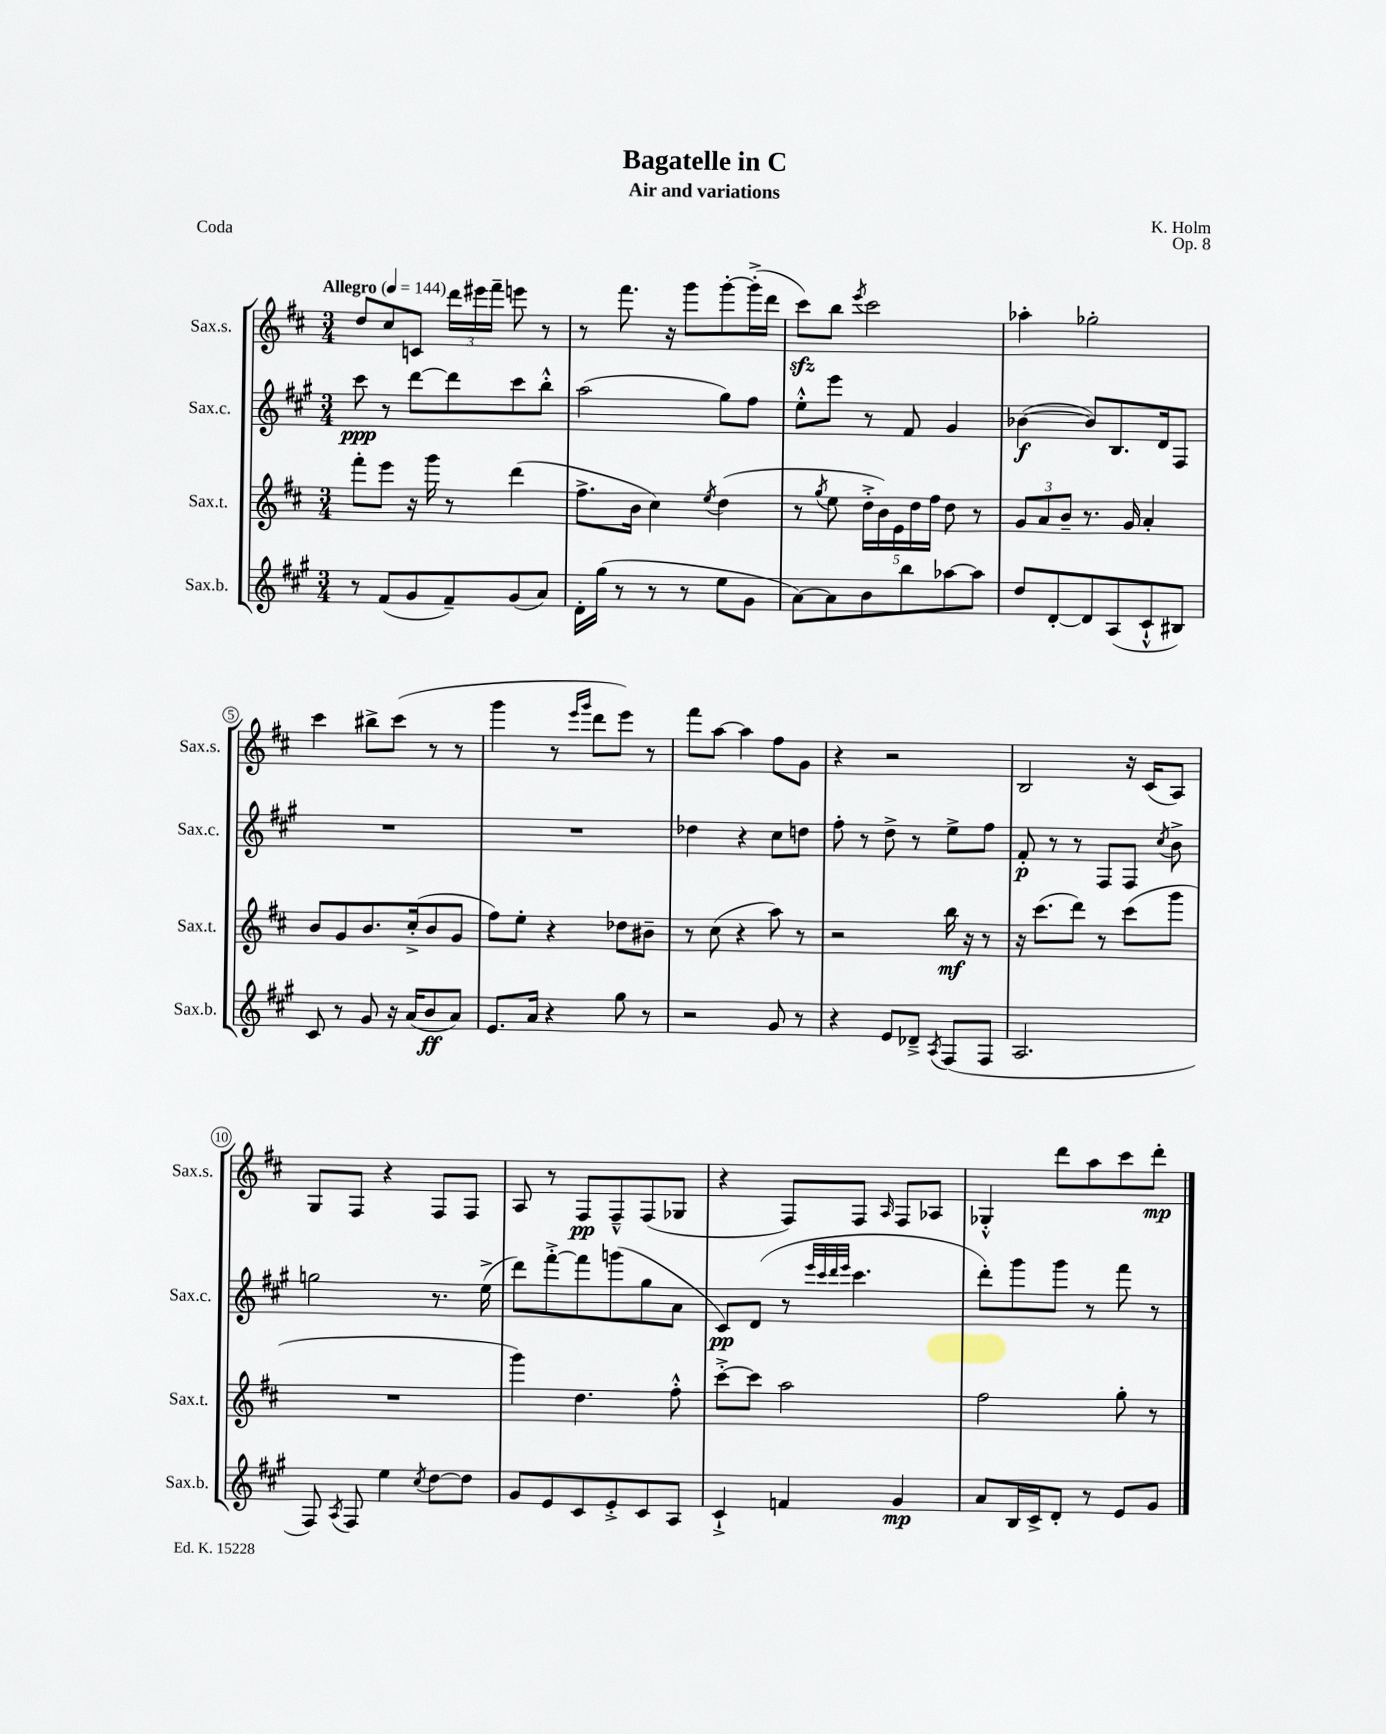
\header { title = "Bagatelle in C" composer = "K. Holm" subtitle = "Air and variations" opus = "Op. 8" piece = "Coda" }
<<
\new StaffGroup <<
\new Staff = "s0" \with { instrumentName = "Sax.s." shortInstrumentName = "Sax.s." } {
    \clef treble \key d \major \numericTimeSignature \time 3/4 \tempo "Allegro" 4 = 144
    \autoBeamOff d''8[ cis''8 c'8] \tuplet 3/2 { d'''16[ eis'''16 fis'''16]-- } e'''8 r8 |
    r8 fis'''8. r16 g'''8[ g'''8~-. g'''16-.->( d'''16] |
    cis'''8[\sfz) b''8] \acciaccatura { e'''8 } cis'''2 |
    aes''4-. ges''2-. |
    cis'''4 bis''8[-> cis'''8]( r8 r8 |
    g'''4 r8 \grace { e'''16[ g'''16] } d'''8[ e'''8]) r8 |
    fis'''8[ a''8]~ a''4 fis''8[ g'8] |
    r4 r2 |
    b2 r16 cis'16[( a8]) |
    g8[ fis8] r4 fis8[ fis8] |
    a8 r8 fis8[\pp fis8---^ fis8( ges8] |
    r4 fis8[) fis8] \grace { a16 } fis8[ aes8] |
    ges4-.-^ d'''8[ a''8 cis'''8 d'''8]-.\mp \bar "|." |
}
\new Staff = "s1" \with { instrumentName = "Sax.c." shortInstrumentName = "Sax.c." } {
    \clef treble \key a \major \numericTimeSignature \time 3/4
    \autoBeamOff cis'''8\ppp r8 d'''8[~ d'''8 cis'''8 b''8]-.-^ |
    a''2( gis''8[) fis''8] |
    e''8[-.-^ e'''8] r8 fis'8 gis'4 |
    bes'4~\f( bes'8[) b8. d'16 fis8] |
    R2. |
    R2. |
    des''4 r4 cis''8[ d''8] |
    fis''8-. r8 d''8-> r8 e''8[-> fis''8] |
    fis'8-.\p r8 r8 fis8[ fis8] \acciaccatura { cis''8 } b'8-> |
    g''2 r8. e''16->( |
    d'''8[) fis'''8~-.-> fis'''8 g'''8( gis''8 a'8] |
    cis'8[\pp) d'8]( r8 \grace { e'''32[ cis'''32 d'''32 e'''32] } cis'''4. |
    d'''8[-.) gis'''8 gis'''8] r8 fis'''8 r8 \bar "|." |
}
\new Staff = "s2" \with { instrumentName = "Sax.t." shortInstrumentName = "Sax.t." } {
    \clef treble \key d \major \numericTimeSignature \time 3/4
    \autoBeamOff fis'''8[-. e'''8] r16 g'''16 r8 d'''4( |
    fis''8.[-> b'16] cis''4) \acciaccatura { e''8 } d''4( |
    r8 \acciaccatura { g''8 } e''8 \tuplet 5/4 { d''16[-.-> b'16) e'16 d''16 fis''16] } d''8 r8 |
    \tuplet 3/2 { g'8[ a'8 b'8]-- } r8. g'16 a'4-. |
    b'8[ g'8 b'8. cis''16-.->( b'8 g'8] |
    fis''8[) e''8]-. r4 des''8[ bis'8]-- |
    r8 cis''8( r4 a''8) r8 |
    r2 b''16\mf r16 r8 |
    r16 cis'''8.[( d'''8]) r8 cis'''8[( g'''8] |
    R2. |
    g'''4) d''4. fis''8-.-^ |
    cis'''8[~-.-> cis'''8] a''2 |
    fis''2 g''8-. r8 \bar "|." |
}
\new Staff = "s3" \with { instrumentName = "Sax.b." shortInstrumentName = "Sax.b." } {
    \clef treble \key a \major \numericTimeSignature \time 3/4
    \autoBeamOff r8 fis'8[( gis'8 fis'8--) gis'8( a'8]) |
    d'16[-. gis''16]( r8 r8 r8 e''8[ gis'8] |
    a'8[~) a'8 b'8 b''8 aes''8~ aes''8] |
    d''8[ d'8~-. d'8 a8( cis'8-!-^ bis8]) |
    cis'8 r8 gis'8 r16 a'16[( b'8\ff a'8]) |
    e'8.[ a'16] r4 gis''8 r8 |
    r2 gis'8 r8 |
    r4 e'8[ des'8]---> \acciaccatura { a8 } fis8[( fis8] |
    a2. |
    fis8) \acciaccatura { a8 } fis8 e''4 \acciaccatura { cis''8 } d''8[~ d''8] |
    gis'8[ e'8 cis'8 e'8-.-> cis'8 a8] |
    cis'4-!-> f'4 gis'4\mp |
    a'8[ b16 cis'16-> d'8]-. r8 e'8[ gis'8] \bar "|." |
}
>>
>>
\layout { \context { \Score \override BarNumber.stencil = #(make-stencil-circler 0.1 0.3 ly:text-interface::print) } }
